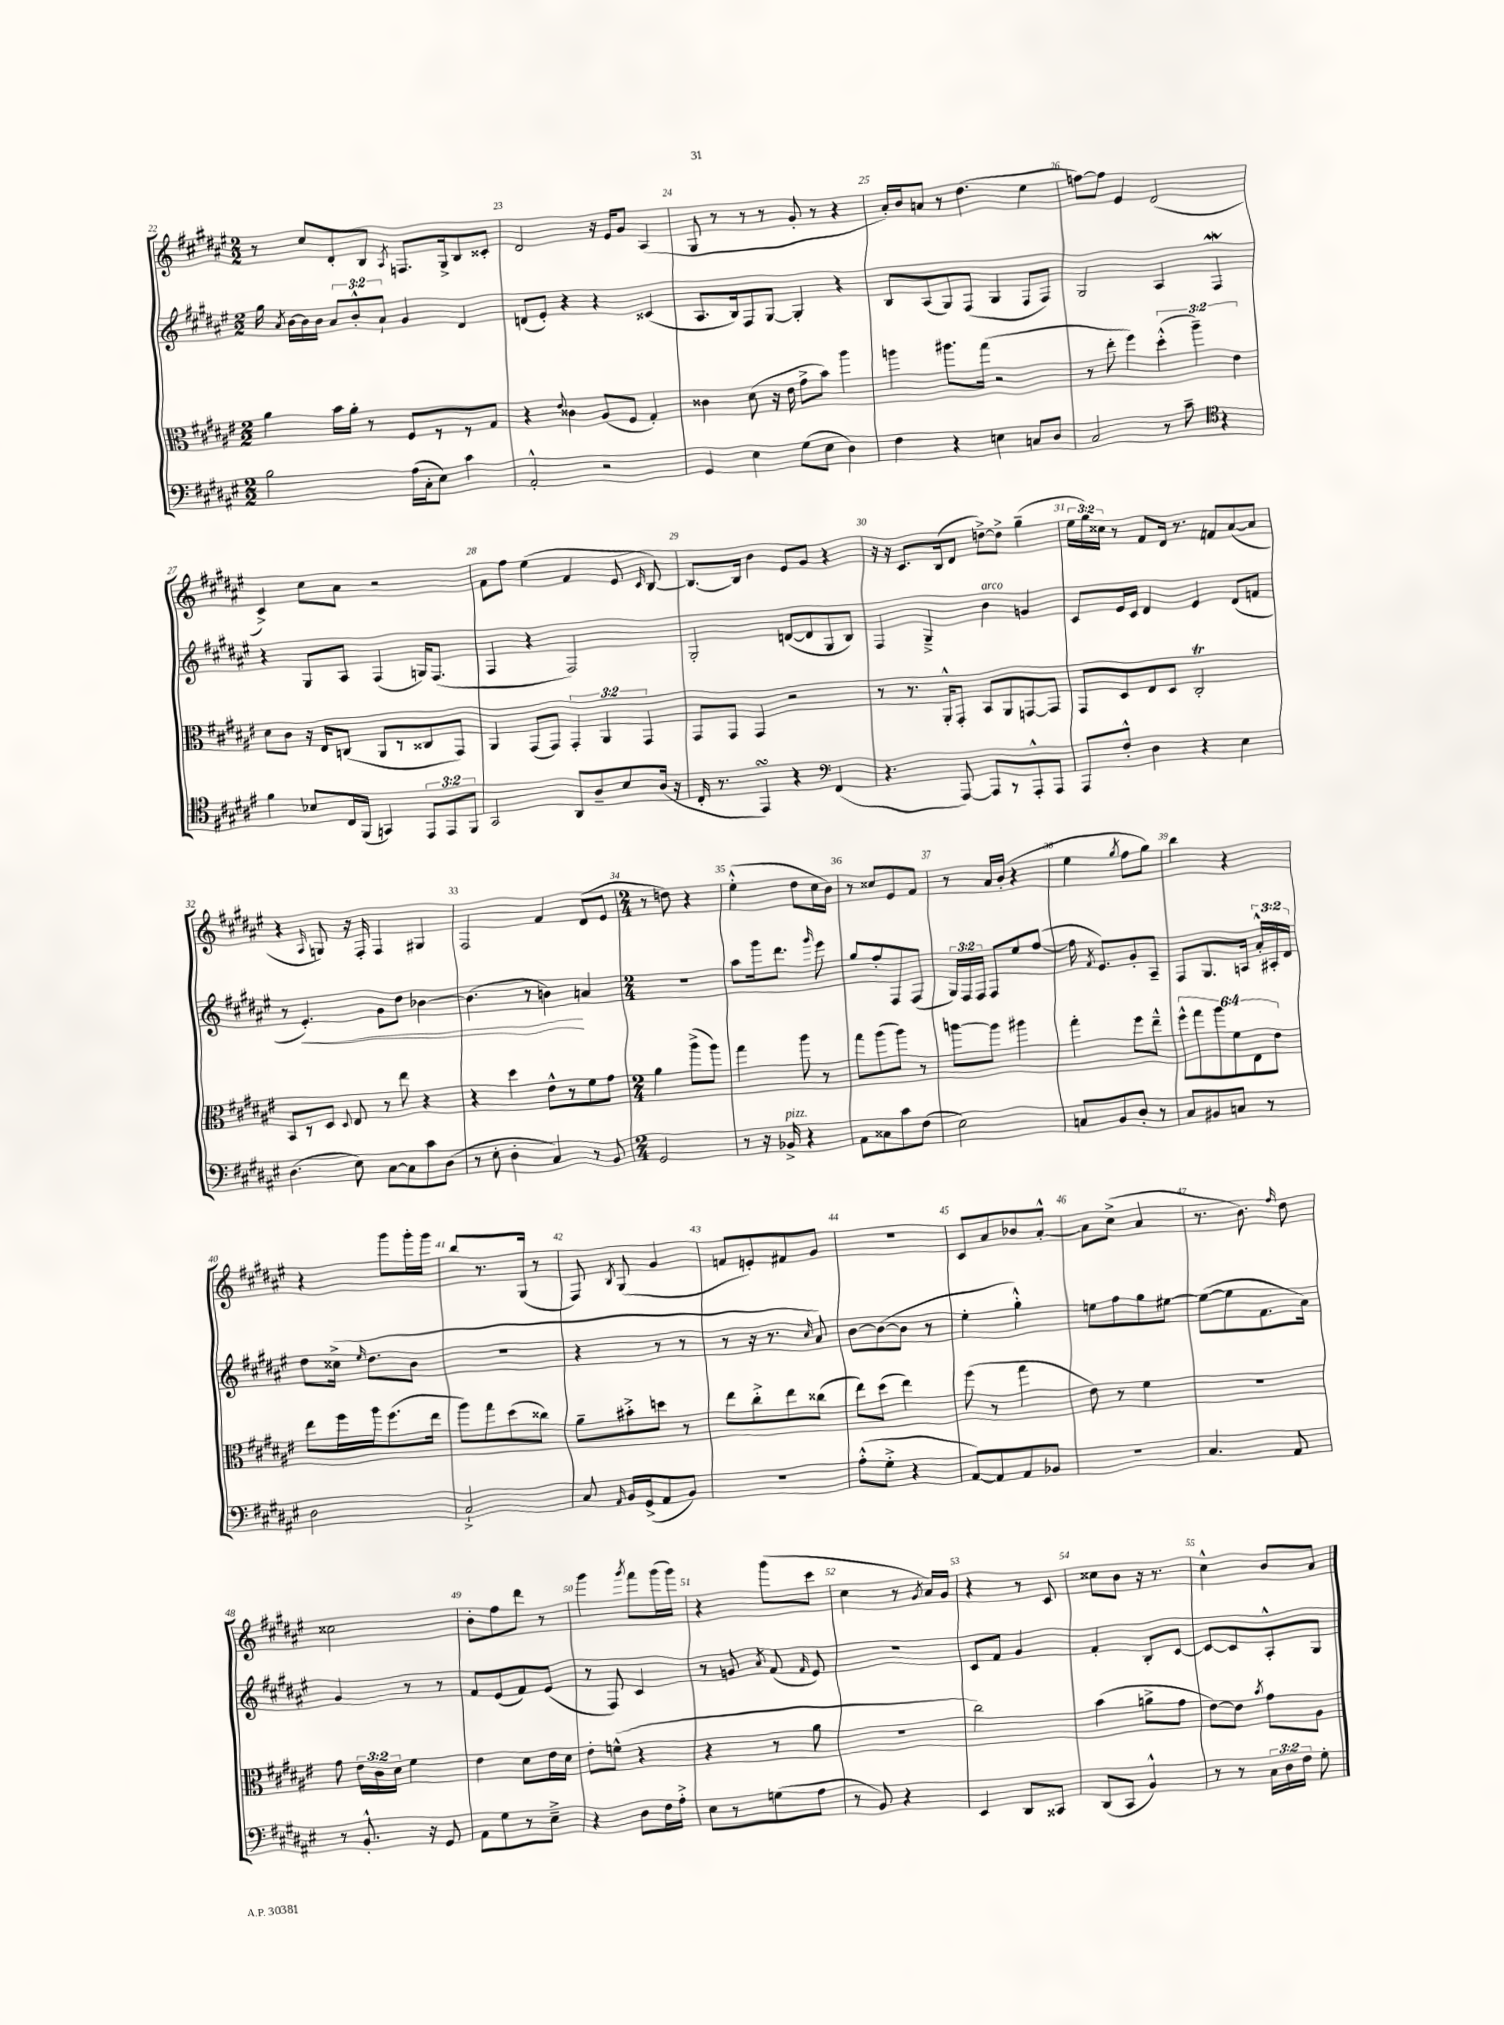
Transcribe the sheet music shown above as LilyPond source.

<<
\new StaffGroup <<
\new Staff = "s0" {
    \clef treble \key fis \major \numericTimeSignature \time 2/2 \override Staff.TupletNumber.text = #tuplet-number::calc-fraction-text
    \autoBeamOff r8 cis''8[ dis'8-. b8] \acciaccatura { ais8 } f8.[ gis16-> b8 cisis'8]-. |
    dis'2 r16 eis'16[ gis'8] ais4( |
    gis8 r8 r8 r8 gis'8-. r8 r4 |
    ais'16[-.) b'16 a'8] r8 dis''4.( eis''4 |
    f''8[~) f''8] eis'4 dis'2( |
    cis'4->) cis''8[ ais'8] r2 |
    fis'8[ fis''8] eis''4( fis'4 eis'8 \grace { cis'16 } b8~) |
    b8.[~ b16] b'4 eis'8[ gis'8] r4 |
    r16 r16 cis'8.[ b16( dis'8] d''8[~->) d''8]-> gis''4--( |
    \tuplet 3/2 { eis''16[ gis''16) cisis''16] } r8 fis'8[ dis'16] r8. f'8[ ais'8~( ais'8] |
    r4 \grace { ais16 } g8) r16 fis16-. fis4 gis4 |
    fis2 fis'4 dis'8[( eis'8] |
    \numericTimeSignature \time 2/4 r8 d''8) r4 |
    eis''4-.-^( dis''8[ cis''16 b'16]) |
    r8 cisis''8[ eis'8 fis'8] |
    r8 ais'16[ b'16]-.( r4 |
    eis''4 \acciaccatura { gis''8 } fis''8[ gis''8]) |
    b''4 r4 |
    r4 gis'''8[ gis'''16-. gis'''16] |
    b''8[ r8. gis16]( r8 |
    fis8) \acciaccatura { b8 } gis8( gis'4 |
    f'8[ e'8-.) fis'8 gis'8] |
    R2 |
    cis'8[ ais'8 bes'8 ais'8]~-.-^ |
    ais'8[ cis''8]->( ais'4 |
    r8. b'8.) \grace { fis''16 } dis''8 |
    cisis''2 |
    b'8[-. fis''8 dis'''8] r8 |
    gis'''4 \acciaccatura { gis'''8 } fis'''8[ gis'''16( gis'''16]) |
    r4 gis'''8[( cis'''8] |
    cis''4 r8 \acciaccatura { gis'8 } ais'16[) gis'16] |
    r4 r8 cis'8 |
    cisis''8[ b'8] r16 r8. |
    cis''4-^ b'8[ ais'8] \bar "|." |
}
\new Staff = "s1" {
    \clef treble \key fis \major \numericTimeSignature \time 2/2 \override Staff.TupletNumber.text = #tuplet-number::calc-fraction-text
    \autoBeamOff gis''16 \acciaccatura { ais'8 } b'16[~ b'16 b'16] \tuplet 3/2 { ais'8[ b'8-.-^ ais'8]-! } gis'4 dis'4 |
    d'8[( eis'8]-.) r4 r4 cisis'4( |
    ais8.[ b16) fis8 gis8]~ gis4-. r4 |
    b8[ ais8( gis8) fis8]( gis4 fis8[ fis8]) |
    gis2 ais4 fis4\mordent |
    r4 gis8[ ais8] fis4( g16[) fis8.]( |
    fis4 r4 fis2) |
    gis2-. d'8[~( d'8 gis8 b8]) |
    fis4 gis4---> b'4^\markup { \italic "arco" } g'4 |
    cis'8[ eis'16 cis'16] dis'4 eis'4 dis'8[( f'8] |
    r8 eis'4.-.\<) gis'8[ dis''8] bes'4~ |
    bes'4.( r8 b'4\!) a'4 |
    \numericTimeSignature \time 2/4 R2 |
    ais''8[ gis'''16 dis'''8.] \grace { gis'''16 } eis'''8 |
    gis''8[ fis''8-. fis8 fis8]( |
    \tuplet 3/2 { gis16[) fis16 fis16] } fis8[ eis''8 fis''8]~( |
    fis''16 \acciaccatura { fis'8 } eis'8.[) gis'8-. ais8]-- |
    fis8[ gis8. a16] \tuplet 3/2 { ais'16[-.-^ ais16-. dis'16] } |
    dis''8[ cisis''16]->( \grace { eis''16 } dis''8.[ b'8] |
    r2 |
    r4 r8 r8 |
    r8 r16 r8. \grace { cis''16 } ais'8) |
    b'8[~ b'8~( b'8] r8 |
    eis''4-. gis''4-.-^) |
    e''8[ fis''8 gis''8 eis''8]~ |
    eis''8[~( eis''8 fis'8. ais'16]) |
    gis'4 r8 r8 |
    fis'8[ eis'8( fis'8) eis'8]( |
    r8 fis8) cis'4 |
    r8 g'8 \acciaccatura { ais'8 } fis'8( \grace { fis'16 } eis'8) |
    R2 |
    cis'8[ fis'8] gis'4 |
    fis'4-. b8[-. cis'8]~ |
    cis'8[~ cis'8 ais8-.-^ gis8] \bar "|." |
}
\new Staff = "s2" {
    \clef alto \key fis \major \numericTimeSignature \time 2/2 \override Staff.TupletNumber.text = #tuplet-number::calc-fraction-text
    \autoBeamOff ais'4 b'16[ ais'16]-. r8 fis8[ r8 r8 gis8] |
    r4 \appoggiatura { eis'8 } cisis'4 ais8[( fis8] gis4-.) |
    cisis'4 dis'8( r16 eis'16 gis'8[-> b'8]) ais''4 |
    a''4 ais''8.[ gis''16]( r2 |
    r8 eis''8-. fis''4) \tuplet 3/2 { dis''4-.-^( ais''4--) eis'4 } |
    dis'8[ cis'8] r16 eis16[ c8]( ais,8[ r8 cisis8 gis,8]) |
    ais,4 gis,8[( gis,8]) \tuplet 3/2 { gis,4-. ais,4 gis,4 } |
    gis,8[ gis,8] gis,4 r2 |
    r8 r8. ais,16[-.-^ gis,8]-. b,8[ ais,8 g,8~ g,8] |
    gis,8[ dis8 eis8 dis8] cis2-.\trill |
    b,8[ r8 dis8] \appoggiatura { dis8 } eis8 r8 eis''8 r4 |
    r4 dis''4 eis'8[-^ r8 fis'8 gis'8] |
    \numericTimeSignature \time 2/4 ais'4 ais''8[->( ais''8]) |
    gis''4 ais''8 r8 |
    gis''8[ ais''8( ais''8]) r8 |
    a''8[~ a''8] ais''4 |
    gis''4-. fis''8[ eis''8]---^ |
    \tuplet 6/4 { fis''8[-^ gis''8 ais''8 fis'8 eis8 eis'8] } |
    eis''8[ fis''16 ais''16 fis''8.( eis''16] |
    ais''8[) gis''8 dis''8( cisis''8]) |
    ais'8[-- bis'8-.-> d''8] r8 |
    eis''8[ cis''8-.-> eis''8 cisis''8]( |
    eis''8[) dis''8]( eis''4) |
    fis''8( r8 gis''4 |
    eis'8) r8 fis'4 |
    r2 |
    gis'8 \tuplet 3/2 { eis'16[ cis'16 dis'16] } fis'4 |
    eis'4 dis'8[ eis'16 dis'16] |
    eis'8[-. f'8]-^( r4 |
    r4 r8 ais'8 |
    R2 |
    cis''2) |
    b'4( a'8[-> gis'8] |
    eis'8[~) eis'8] \acciaccatura { b'8 } gis'8[ ais8] \bar "|." |
}
\new Staff = "s3" {
    \clef bass \key fis \major \numericTimeSignature \time 2/2 \override Staff.TupletNumber.text = #tuplet-number::calc-fraction-text
    \autoBeamOff b2 ais16[( cis16-. eis8]) cis'4 |
    ais,2-.-^ r2 |
    gis,4 eis4 gis8[( eis8] dis4) |
    fis4 r4 e4 c8[ dis8] |
    cis2 r8 cis'8-- r4 |
    \clef tenor fis'4 bes8[ cis16 fis,16]( g,4) \tuplet 3/2 { eis,8[ eis,8 fis,8] } |
    gis,2 ais,8[ ais8-- b8 ais16]( r16 |
    cis16-. r8. eis,4\turn) r4 fis,4( |
    \clef bass r4. ais,,8~) ais,,8[ r8 ais,,8-.-^ ais,,8] |
    ais,,8[ fis8]-.-^ dis4 r4 eis4 |
    dis4.( eis8) cis8[~ cis8 cis'8 dis8]( |
    r8 eis8-. dis4-. cis4) r8 b,8 |
    \numericTimeSignature \time 2/4 gis,2 |
    r8 r16 bes,16->^\markup { \italic "pizz." } r4 |
    ais,8[ cisis8 cis'8 fis8]( |
    eis2) |
    c8[ b,8 dis8]-. r8 |
    cis8[ bis,8 c8] r8 |
    dis2 |
    cis2-!-> |
    cis8 \grace { ais,16 } b,16[ gis,16->( ais,8 b,8]) |
    R2 |
    ais8[-.-^( gis8]-.-> r4 |
    ais,8[~) ais,8 ais,8 bes,8] |
    R2 |
    cis4. ais,8 |
    r8 b,8.-.-^ r16 gis,8 |
    ais,8[ gis8 r8 eis8]---> |
    r4 dis8[ fis16 ais16]-.-> |
    eis8[ r8 g8( ais8] |
    r8 b,8) r4 |
    eis,4 dis,8[ cisis,8] |
    dis,8[( cis,8] b,4-^) |
    r8 r8 \tuplet 3/2 { cis16[ dis16 fis16] } gis8-. \bar "|." |
}
>>
>>
\layout { \context { \Score currentBarNumber = #22 \override BarNumber.break-visibility = ##(#f #t #t) barNumberVisibility = #all-bar-numbers-visible } }
